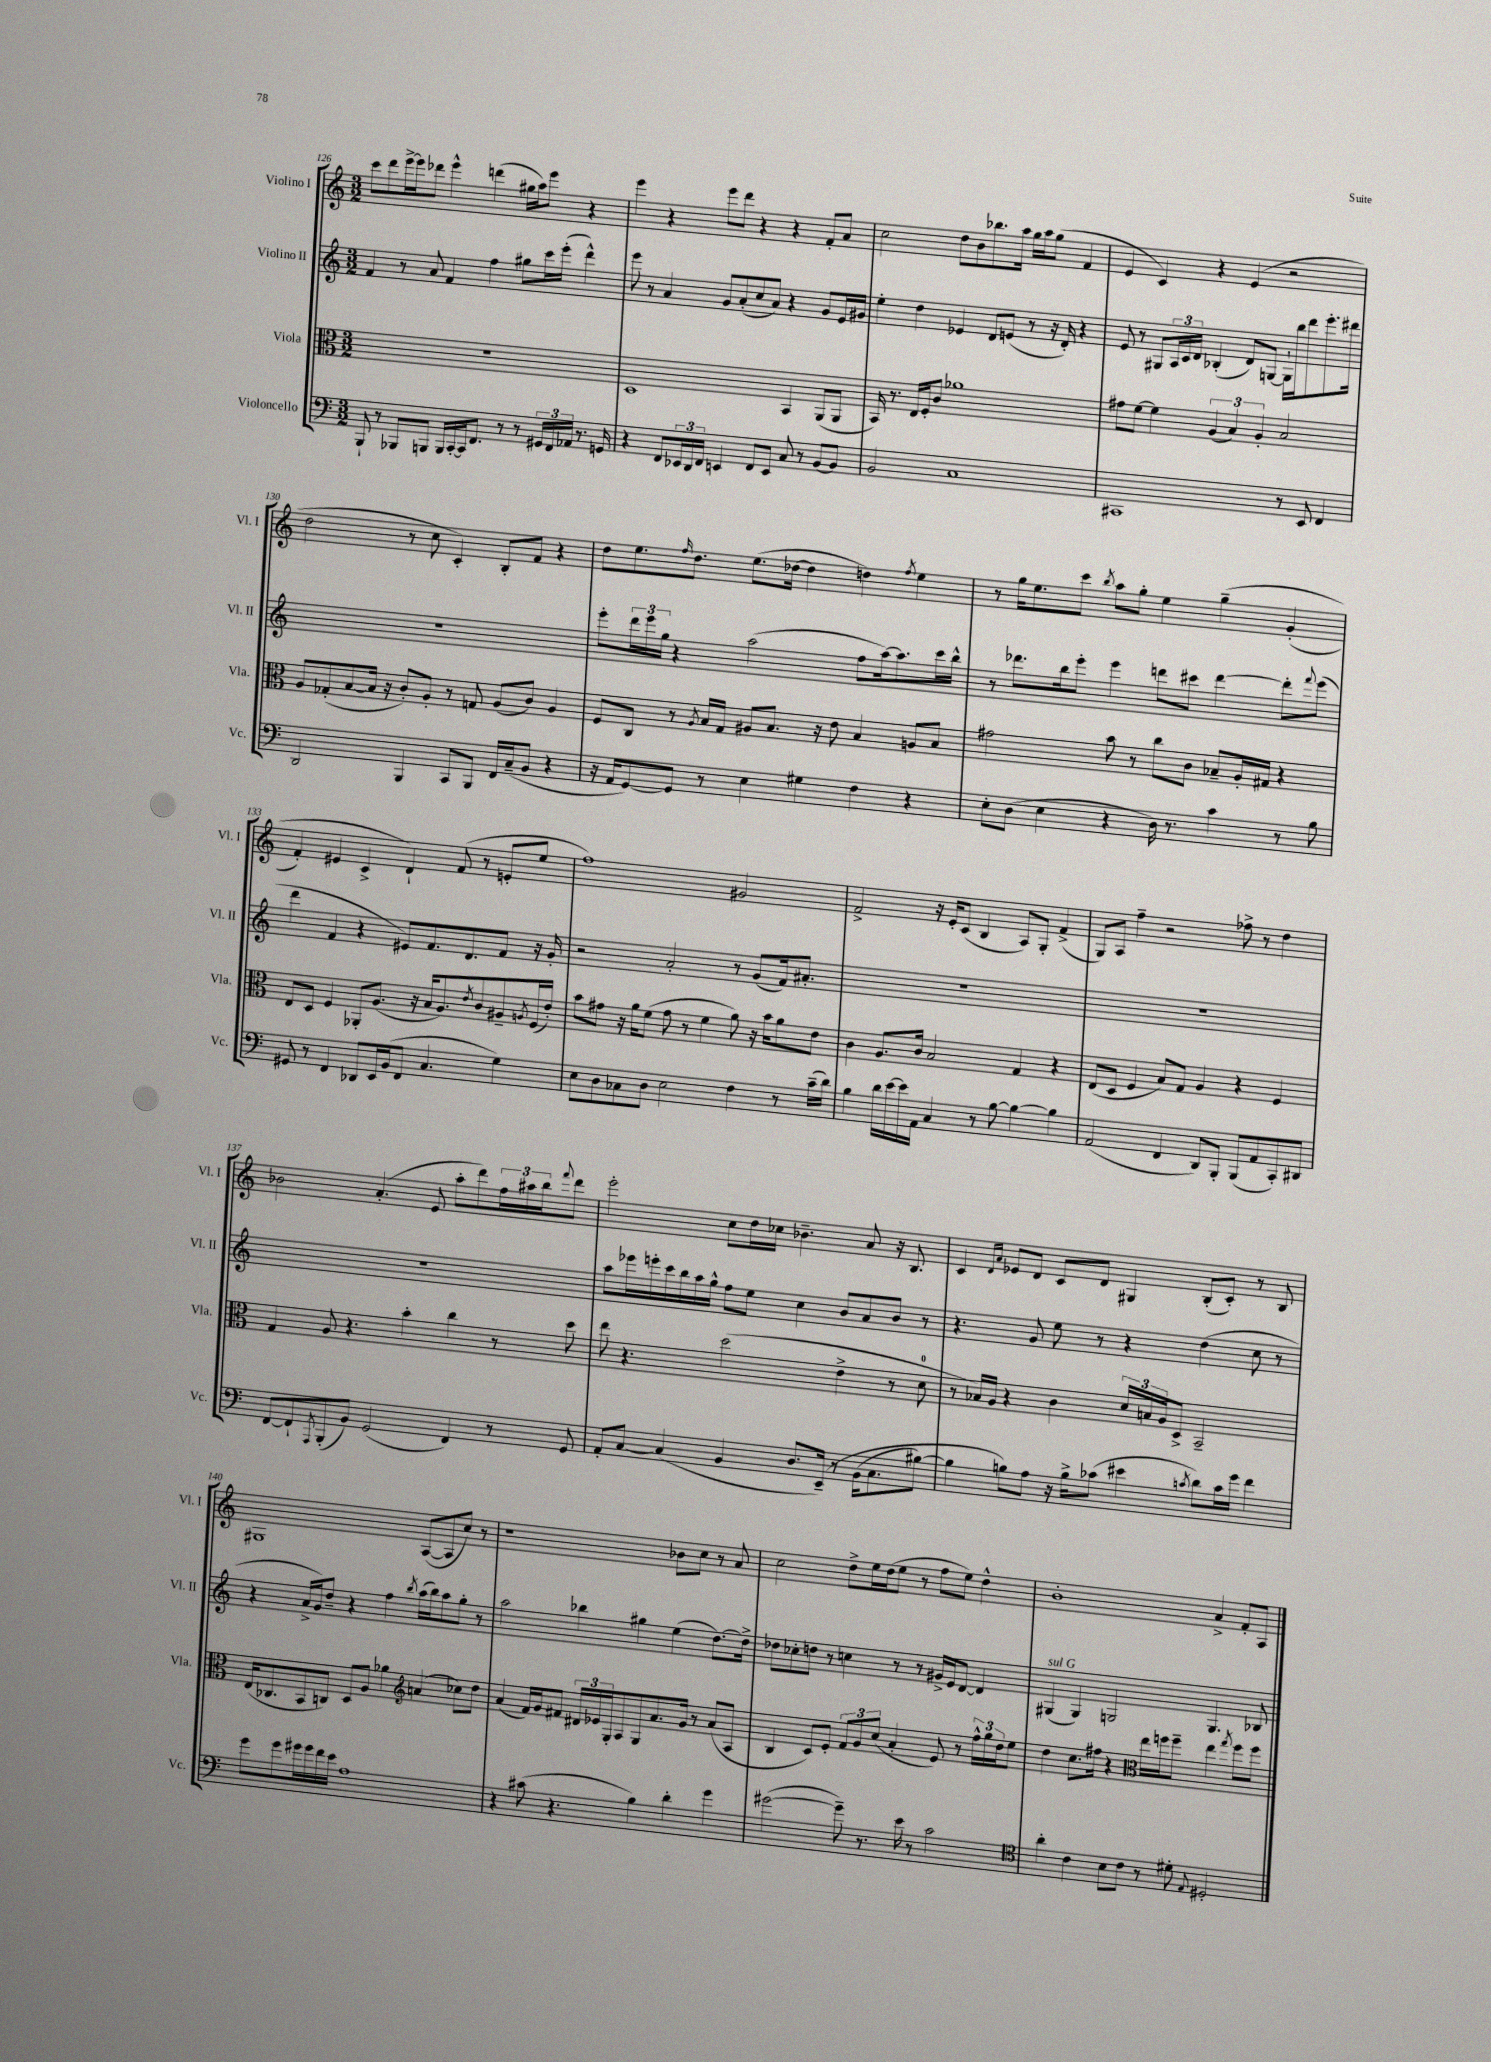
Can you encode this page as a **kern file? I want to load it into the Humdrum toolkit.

**kern	**kern	**kern	**kern
*staff4	*staff3	*staff2	*staff1
*clefF4	*clefC3	*clefG2	*clefG2
*k[]	*k[]	*k[]	*k[]
*M3/2	*M3/2	*M3/2	*M3/2
8BBB`	1.r	4f	8ccc
8r	.	.	8ddd
8BBB-	.	8r	[16eee^
.	.	.	16eee]
8BBB	.	8a	8ddd-
16BBB	.	4f	4eee^^
[16CC'	.	.	.
16CC]	.	.	.
8.FF	.	.	.
.	.	4ff	(4ddd
8r	.	.	.
8r	.	8gg#	16gg#
.	.	.	16aa)
24GG#	.	16ccc	8eee
24FF	.	.	.
.	.	(16eee'	.
24AA-	.	.	.
8.r	.	4ddd^^)	4r
16GG	.	.	.
=	=	=	=
4r	1D	8eee	4eee
.	.	8r	.
8FF	.	4a	4r
24EE-	.	.	.
24DD	.	.	.
24FF	.	.	.
4EE	.	8g	8eee
.	.	(8a'	8ddd
8FF	.	8cc	4r
8EE	.	8a)	.
8C	4BB	4r	4r
8r	.	.	.
[8BB	(8AA	8g	8f'
8BB]	8AA	16e	8a
.	.	16g#	.
=	=	=	=
2BB	16BB)	4ee'	2cc
.	8.r	.	.
.	16E	4dd	.
.	16F'	.	.
.	8c	.	.
1C	1a-	4e-	8dd
.	.	.	8b
.	.	8d	8.bb-
.	.	(8e	.
.	.	.	16aa
.	.	8r	16gg
.	.	.	16aa
.	.	16r	(8gg
.	.	16d')	.
.	.	4r	4f
=	=	=	=
1CC#	8g#	8e	4e
.	[8f	8r	.
.	4f]	8G#	4c)
.	.	24A	.
.	.	24c	.
.	.	24d	.
.	(6A	(4B-'	4r
.	6B)	.	.
.	.	8d)	(4e
.	6A'	.	.
.	.	[8G	.
8r	2B	16G`]	2r
.	.	16bb	.
8EE	.	8ddd	.
4FF	.	8.eee'	.
.	.	16ddd#	.
=	=	=	=
2DD	8A	1.r	2dd
.	(8G-'	.	.
.	[8B	.	.
.	16B]	.	.
.	16r	.	.
4BBB	8c')	.	8r
.	8A'	.	8cc
8CC	8r	.	4c')
8BBB	8G	.	.
16FF	(8A	.	8B'
(16C~	.	.	.
8BB	8c)	.	8f
4r	4A	.	4r
=	=	=	=
16r	8F	8eee'	8dd
16AA	.	.	.
[8GG)	8C	24ddd	8.ee
.	.	24eee	.
.	.	24gg	.
8GG]	8r	4r	.
.	.	.	16qqff
.	.	.	8.dd
.	8qA	.	.
8r	16B	.	.
.	16G	.	.
4E	8A#	(2aa	(8.ee
.	8.B	.	.
.	.	.	[16dd-
4G#	.	.	4dd-]
.	16r	.	.
.	8e	.	.
4F	4B	8ff	4dd)
.	.	[16aa)	.
.	.	8.aa]	.
.	.	.	8qff
4r	8A	.	4ee
.	8B	16ccc	.
.	.	16bb^^	.
=	=	=	=
8E'	2g#	8r	8r
(8D	.	8.ddd-	16gg
.	.	.	8.ee
4E	.	.	.
.	.	16bb	.
.	.	8eee'	8ccc
.	.	.	8qbb
4r	8b	4eee	8aa
.	8r	.	8gg'
16D)	8cc	8ddd	4ee
8.r	.	.	.
.	8c	8ccc#	.
4c	8B-~	[4ddd	&(4gg~
.	16A'	.	.
.	16G#	.	.
8r	4r	8ddd']	(4g'
.	.	8qqfff	.
8B	.	(8eee	.
=	=	=	=
8GG#	8E	4ddd	4f')
8r	8D	.	.
4FF	4F	4f	4e#
8DD-	8AA-'	4r	4c^
16EE	(8.A	.	.
(16BB	.	.	.
8FF	.	8e#)	4d`&)
.	16r	.	.
4.C	16B	8.f	.
.	8.A)	.	.
.	.	.	(8f
.	.	8.d	.
.	8qe	.	.
.	8c	.	8r
4G)	8A#~	8f	8e'
.	8qA	.	.
.	(16F	16r	8ee
.	16e')	16g'	.
=	=	=	=
8E	8b	2r	1ff)
8D	8g#	.	.
8C-	16r	.	.
.	16a	.	.
8D	(8f	.	.
2E	8g#	2a'	.
.	8r	.	.
.	4f	.	.
4F	8a)	8r	2g#
.	16r	(8g	.
.	16b	.	.
8r	8a	16f)	.
.	.	8.a#'	.
(16c~	8e	.	.
16d)	.	.	.
=	=	=	=
4B	4c	1.r	2f^
16d	8.A	.	.
[16e	.	.	.
16e]	.	.	.
16AA	16c	.	.
4C	2B	.	16r
.	.	.	16e'
.	.	.	(8c
8r	.	.	4B
[8B	.	.	.
4B_	4G	.	8A)
.	.	.	8G'
4B]	4r	.	(4f^
=	=	=	=
(2AA	(8E	1.r	8G)
.	8D	.	8A
.	4F	.	4ff~
4FF	8B)	.	2r
.	8G	.	.
8DD)	4A	.	.
8BBB'	.	.	.
(8BBB	4r	.	8ff-^
8AA	.	.	8r
8CC')	4F	.	4dd
8DD#	.	.	.
=	=	=	=
[8FF	4G	1.r	2b-
8FF`]	.	.	.
8qAAA	.	.	.
(8BBB'	8A	.	.
8BB)	4.r	.	.
(2GG	.	.	(4.a'
.	4b'	.	.
.	.	.	8e
4FF)	4cc	.	8aa'
.	.	.	8ddd)
8r	8r	.	24ff
.	.	.	24aa#
.	.	.	24bb
.	.	.	8qqfff
8GG	8dd	.	8ddd
=	=	=	=
8AA'	8ee	8aa	2eee'
[8C	4.r	16eee-	.
.	.	16eee'	.
(4C]	.	16ccc	.
.	.	16bb	.
.	.	16aa	.
.	.	16gg^^	.
4BB	(2dd	8ff	8cc
.	.	8ee	16dd
.	.	.	16cc-
8.D	.	4cc	4.b-~
&(16EE~)	.	.	.
8r	4e^	8b	.
(16BB	.	8a	8a
8.C	.	.	.
.	8r	8b	16r
.	.	.	8.B
[8B#)	8d	8r	.
=	=	=	=
4B#]	8r	4.r	4c
.	16B-)	.	.
.	16A	.	.
.	.	.	16qqd
.	.	.	16qqa
8B&)	4r	.	8e-
8A	.	8g	8d
16r	4c	8ee	8c
16B^	.	.	.
(8c-	.	8r	8d
4e#	24d	4r	4G#
.	24B	.	.
.	24A	.	.
.	8D^	.	.
8qc	.	.	.
8d)	2BB~	(4dd	(8B'
16c	.	.	8c')
16g	.	.	.
4f	.	8cc	8r
.	.	8r	8B
=	=	=	=
8g	(16E	4r	1G#
.	8.C-	.	.
8g	.	.	.
16g#	8BB	16a^	.
16g#	.	16g)	.
16f	8C)	8dd~	.
16e	.	.	.
1A	8D	4r	.
.	8A	.	.
.	4a-	4ff	.
*	*clefG2	*	*
.	.	8qbb	.
.	(4a	(16aa	([8A
.	.	16bb)	.
.	.	8aa	8A]
.	8cc-)	8gg'	8cc)
.	8dd	8r	8r
=	=	=	=
4r	(4a	2aa	1r
(8c#	16f)	.	.
.	16g	.	.
4.r	8f#	.	.
.	24d#	4bb-	.
.	24e-	.	.
.	24G'	.	.
.	8A	.	.
4B)	8G	4gg#	.
.	8.a	.	.
4d'	.	(4ee	8b-
.	16g	.	.
.	8r	.	8cc
4g	(8a	[8.dd)	8r
.	8A	.	8a
.	.	16dd^]	.
=	=	=	=
([2g#	4B	8dd-	2cc
.	.	8cc-'	.
.	8c)	8dd	.
.	8e'	8r	.
8g#~])	12f	4cc	8dd^
.	12g	.	.
8.r	.	.	16ee
.	(12cc	.	.
.	.	.	(16dd
.	4a'	8r	8ee
16e	.	.	.
8r	.	8r	8r
2c	8e)	16g#^	8ff
.	.	16e	.
.	8r	[8d	8ee)
.	24ff^^	4d]	4dd^^
.	24gg	.	.
.	24dd	.	.
.	8ee	.	.
=	=	=	=
*clefC4	*	*	*
4a'	4dd	(4G#	1b'
4c	8.cc	4G#)	.
.	16ff#	.	.
8B	4r	2G	.
8c	.	.	.
*	*clefC3	*	*
8r	16ee	.	.
.	16ff	.	.
8d#'	8ff~	.	.
8qqE	.	.	.
2D#'	4ee	4.G	4a^
.	8qgg	.	.
.	8ff	.	8f'
.	8ff	8B-	8A
==	==	==	==
*-	*-	*-	*-
